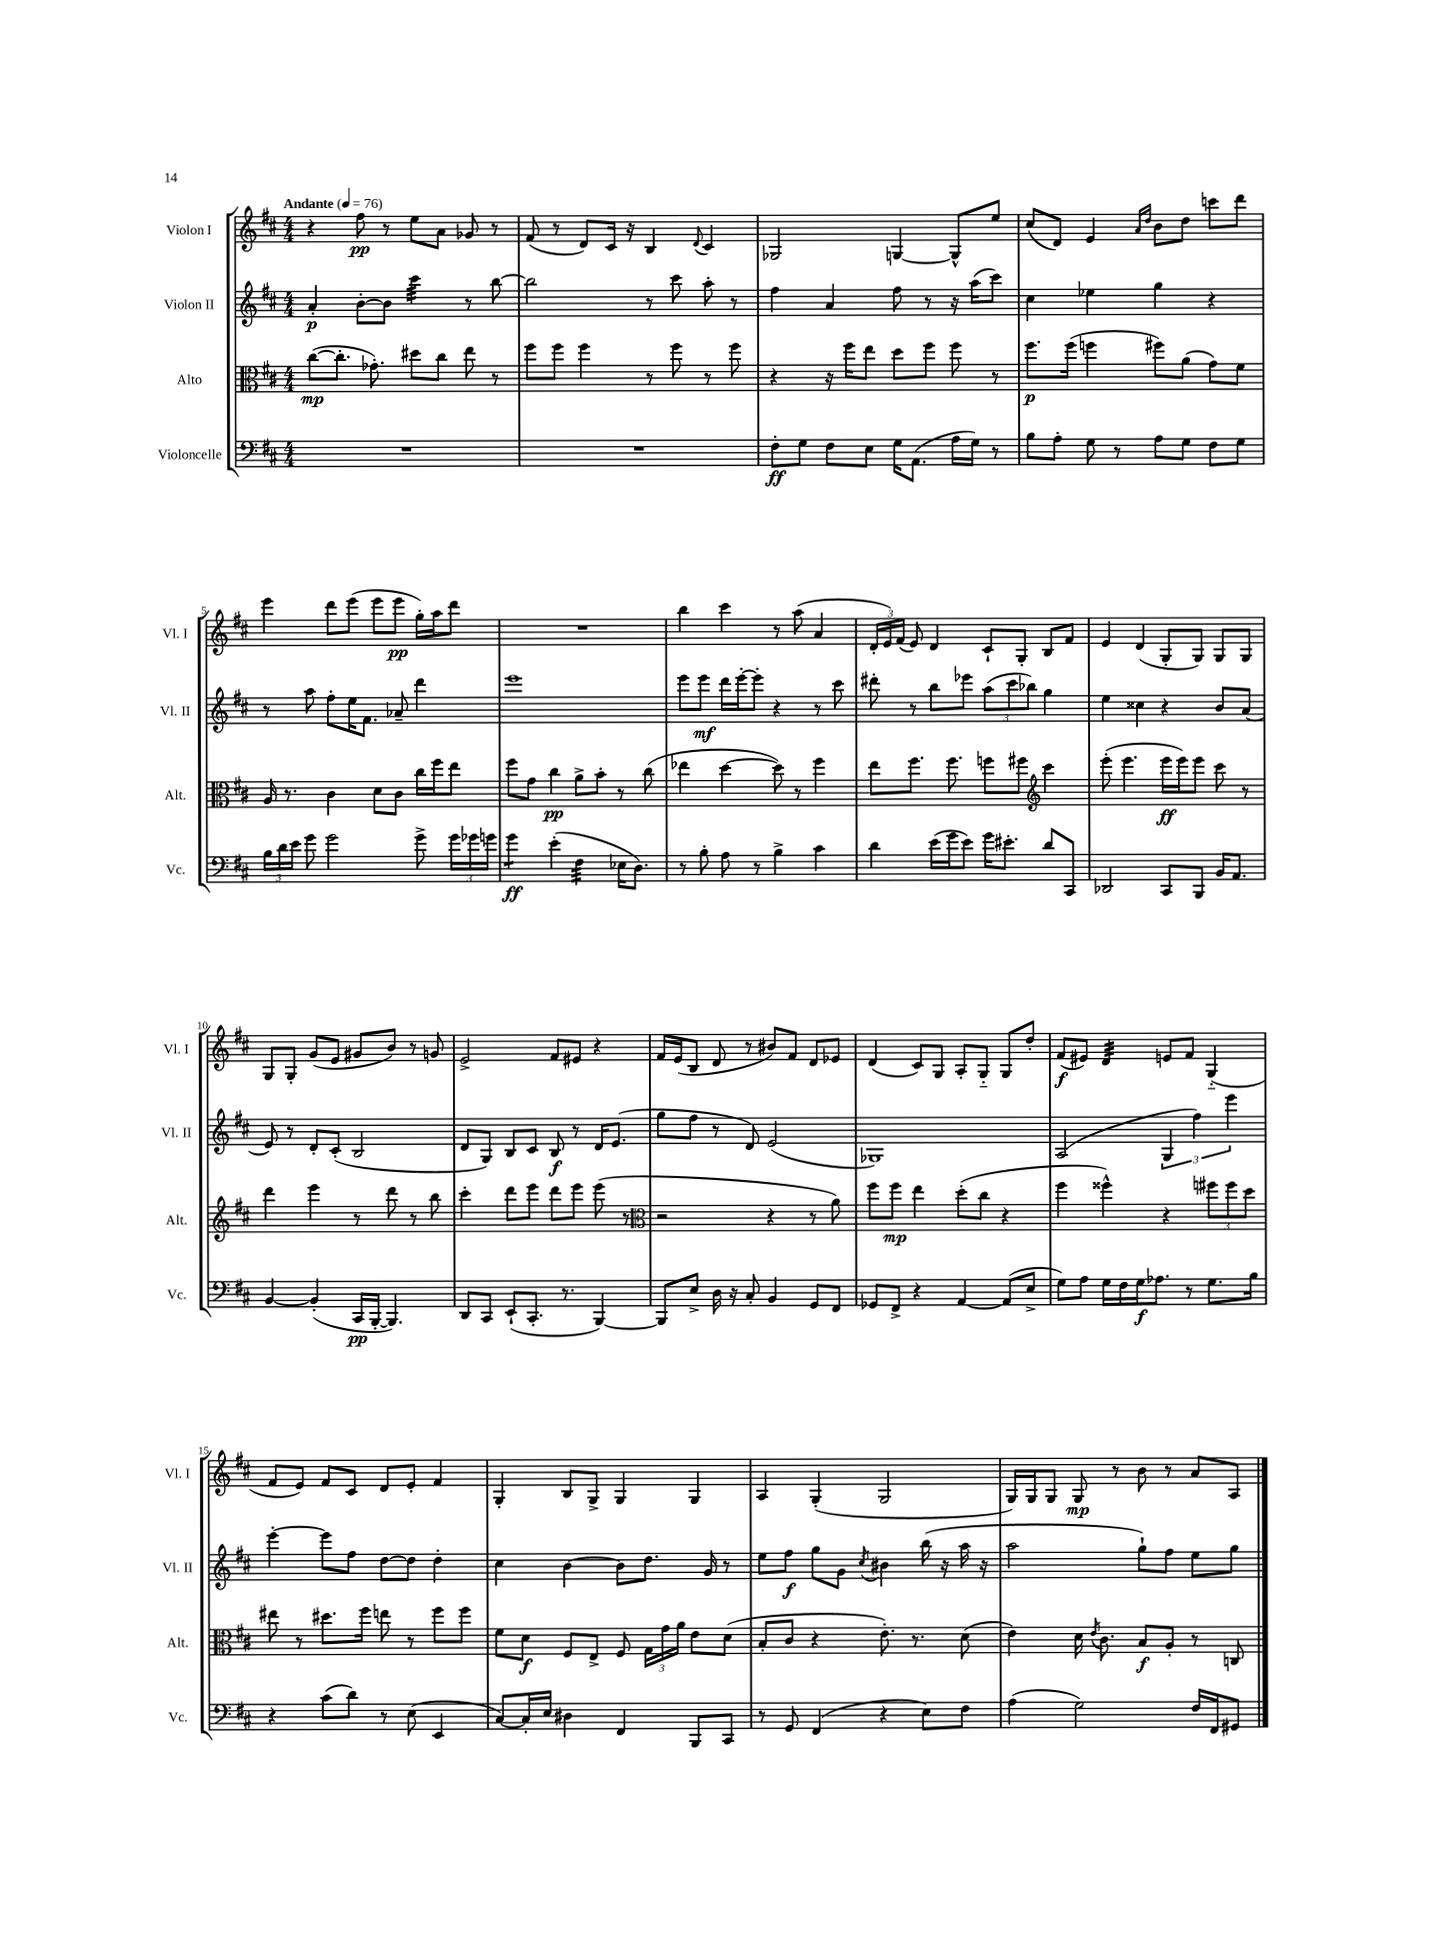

**kern	**kern	**kern	**kern
*staff4	*staff3	*staff2	*staff1
*clefF4	*clefC3	*clefG2	*clefG2
*k[f#c#]	*k[f#c#]	*k[f#c#]	*k[f#c#]
*M4/4	*M4/4	*M4/4	*M4/4
*MM76	*MM76	*MM76	*MM76
1r	([8cc#	4a'	4r
.	8.cc#']	.	.
.	.	[8b'	8ff#
.	8.g-')	.	.
.	.	8b]	8r
.	8dd#	4ccc#	8ee
.	8cc#	.	8a
.	8ee	8r	8g-
.	8r	[8bb	8r
=	=	=	=
1r	8ff#	2bb]	(8f#
.	8ff#	.	8r
.	4ff#	.	8d)
.	.	.	16c#
.	.	.	16r
.	8r	8r	4B
.	8ff#	8ccc#	.
.	.	.	8qqd
.	8r	8aa'	4c#
.	8ff#	8r	.
=	=	=	=
8F#'	4r	4ff#	2G-
8G	.	.	.
8F#	16r	4a	.
.	16ff#	.	.
8E	8ee	.	.
16G	8dd	8ff#	[4G
(8.AA	.	.	.
.	8ff#	8r	.
16A	8ff#	16r	8G^^]
16G)	.	(16aa	.
8r	8r	8ccc#)	8ee
=	=	=	=
8B	8.ff#	4cc#	(8cc#
8A'	.	.	8d)
.	(16ff#	.	.
8G	4ff	4ee-	4e
8r	.	.	.
.	.	.	16qqa
.	.	.	16qqdd
8A	8ff#)	4gg	8b
8G	(8a	.	8dd
8F#	8g)	4r	8ccc
8G	8f#	.	8ddd
=	=	=	=
24B	16A	8r	4eee
24d	.	.	.
.	8.r	.	.
24e	.	.	.
8g	.	8aa	.
2g	4c#	8ff#'	8ddd
.	.	16ee	(8eee
.	.	8.f#	.
.	8d	.	8eee
.	8c#	8a-~	8eee
8g^	16cc#	4ddd	16gg')
.	16ff#	.	16aa
24g	8ee	.	8ddd
24g-	.	.	.
24g	.	.	.
=	=	=	=
4g	8ff#	1eee	1r
.	8g	.	.
(4e'	4cc#	.	.
4F#	8a^	.	.
.	8b'	.	.
16E-	8r	.	.
8.D)	.	.	.
.	(8cc#	.	.
=	=	=	=
8r	4ee-	8eee	4bb
8B'	.	8eee	.
8A	[4dd	16ddd	4ccc#
.	.	[16eee'	.
8r	.	8eee']	.
4B^	8dd])	4r	8r
.	8r	.	(8aa
4c#	4ff#	8r	4a
.	.	8ccc#	.
=	=	=	=
4d	8ee	8ddd#'	24d'
.	.	.	24e)
.	.	.	(24f#
.	8.ff#	8r	8e)
(16e	.	8bb	4d
16g	8.ff#	.	.
8e)	.	8eee-	.
16g	8ff	(12aa	8c#`
8.e#'	.	.	.
.	.	12ccc#	.
.	8ff#	.	8G'
.	.	12bb-)	.
*	*clefG2	*	*
8d	4ccc#	4gg	8B
8CC#	.	.	8f#
=	=	=	=
2DD-	(8eee'	4ee	4e
.	4.eee	.	.
.	.	4cc##	(4d
8CC#	16eee	4r	8G'
.	16eee)	.	.
8BBB	8eee	.	8G)
16BB	8ccc#	8b	8G
8.AA	.	.	.
.	8r	(8a	8G
=	=	=	=
[4BB	4ddd	8e)	8G
.	.	8r	8G'
(4BB']	4eee	8d'	(8g
.	.	(8c#'	8e
16CC#	8r	2B	8g#
[16BBB'	.	.	.
4.BBB])	8ddd	.	8b)
.	8r	.	8r
.	8bb	.	8g
=	=	=	=
8DD	4ccc#'	8d	2e^
8CC#	.	8G)	.
(8EE`	8ddd	8B	.
8.CC#'	8eee	8c#	.
.	8ddd	8B	8f#
8.r	.	.	.
.	8eee	8r	8e#
[4BBB)	(8eee	16d	4r
.	.	(8.e	.
.	8r	.	.
=	=	=	=
*	*clefC3	*	*
8BBB]	2r	8gg	16f#
.	.	.	(16e
8E^	.	8ff#	8B
16D	.	8r	8d
16r	.	.	.
8C#'	.	8d)	8r
4BB	4r	(2e	8b#)
.	.	.	8f#
8GG	8r	.	8d
8FF#	8a)	.	8e-
=	=	=	=
8GG-	8ff#	1G-)	(4d
8FF#^	8ff#	.	.
4r	4ee	.	8c#)
.	.	.	8G
[4AA	(8dd'	.	8A'
.	8cc#	.	8G'~
(8AA]	4r	.	8G
8E^	.	.	8dd'
=	=	=	=
8G)	4ff#	(2A	(8f#
8A	.	.	8e#)
16G	4ff##^^)	.	4d
16F#	.	.	.
16G	.	.	.
8.A-	.	.	.
.	4r	6G	8e
8r	.	.	8f#
.	.	6ff#)	.
8.G	12ff#	.	(4G'~
.	12ff#	6eee	.
.	12dd	.	.
16B	.	.	.
=	=	=	=
4r	8ee#	[4eee'	8f#
.	8r	.	8e)
(8c#	8.dd#	8eee]	8f#
8d)	.	8ff#	8c#
.	16ff#	.	.
8r	8ee	[8dd	8d
(8E	8r	8dd]	8e'
4EE	8ff#	4dd'	4f#
.	8ff#	.	.
=	=	=	=
[8C#)	8f#	4cc#	4G'
16C#']	8d	.	.
16E	.	.	.
4D#	8F#	[4b	8B
.	8E^	.	8G^
4FF#	8F#	8b]	4G
.	24G	8.dd	.
.	24g	.	.
.	24a	.	.
8BBB	8e	.	4G
.	.	16g	.
8CC#	(8d	8r	.
=	=	=	=
8r	8B'	8ee	4A
8GG	8c#	8ff#	.
(4FF#	4r	8gg	(4G'
.	.	8g	.
.	.	8qcc#	.
4r	8.e')	4b#	2G
.	8.r	.	.
8E)	.	(16bb	.
.	.	16r	.
8F#	(8d	16aa	.
.	.	16r	.
=	=	=	=
(4A	4e)	2aa	16G)
.	.	.	16G
.	.	.	8G
2G)	16d	.	8G
.	8qe	.	.
.	8.c#	.	.
.	.	.	8r
.	8B	8gg`)	8b
.	8A'	8ff#	8r
16F#	8r	8ee	8a
16FF#	.	.	.
8GG#	8C	8gg	8A
==	==	==	==
*-	*-	*-	*-
